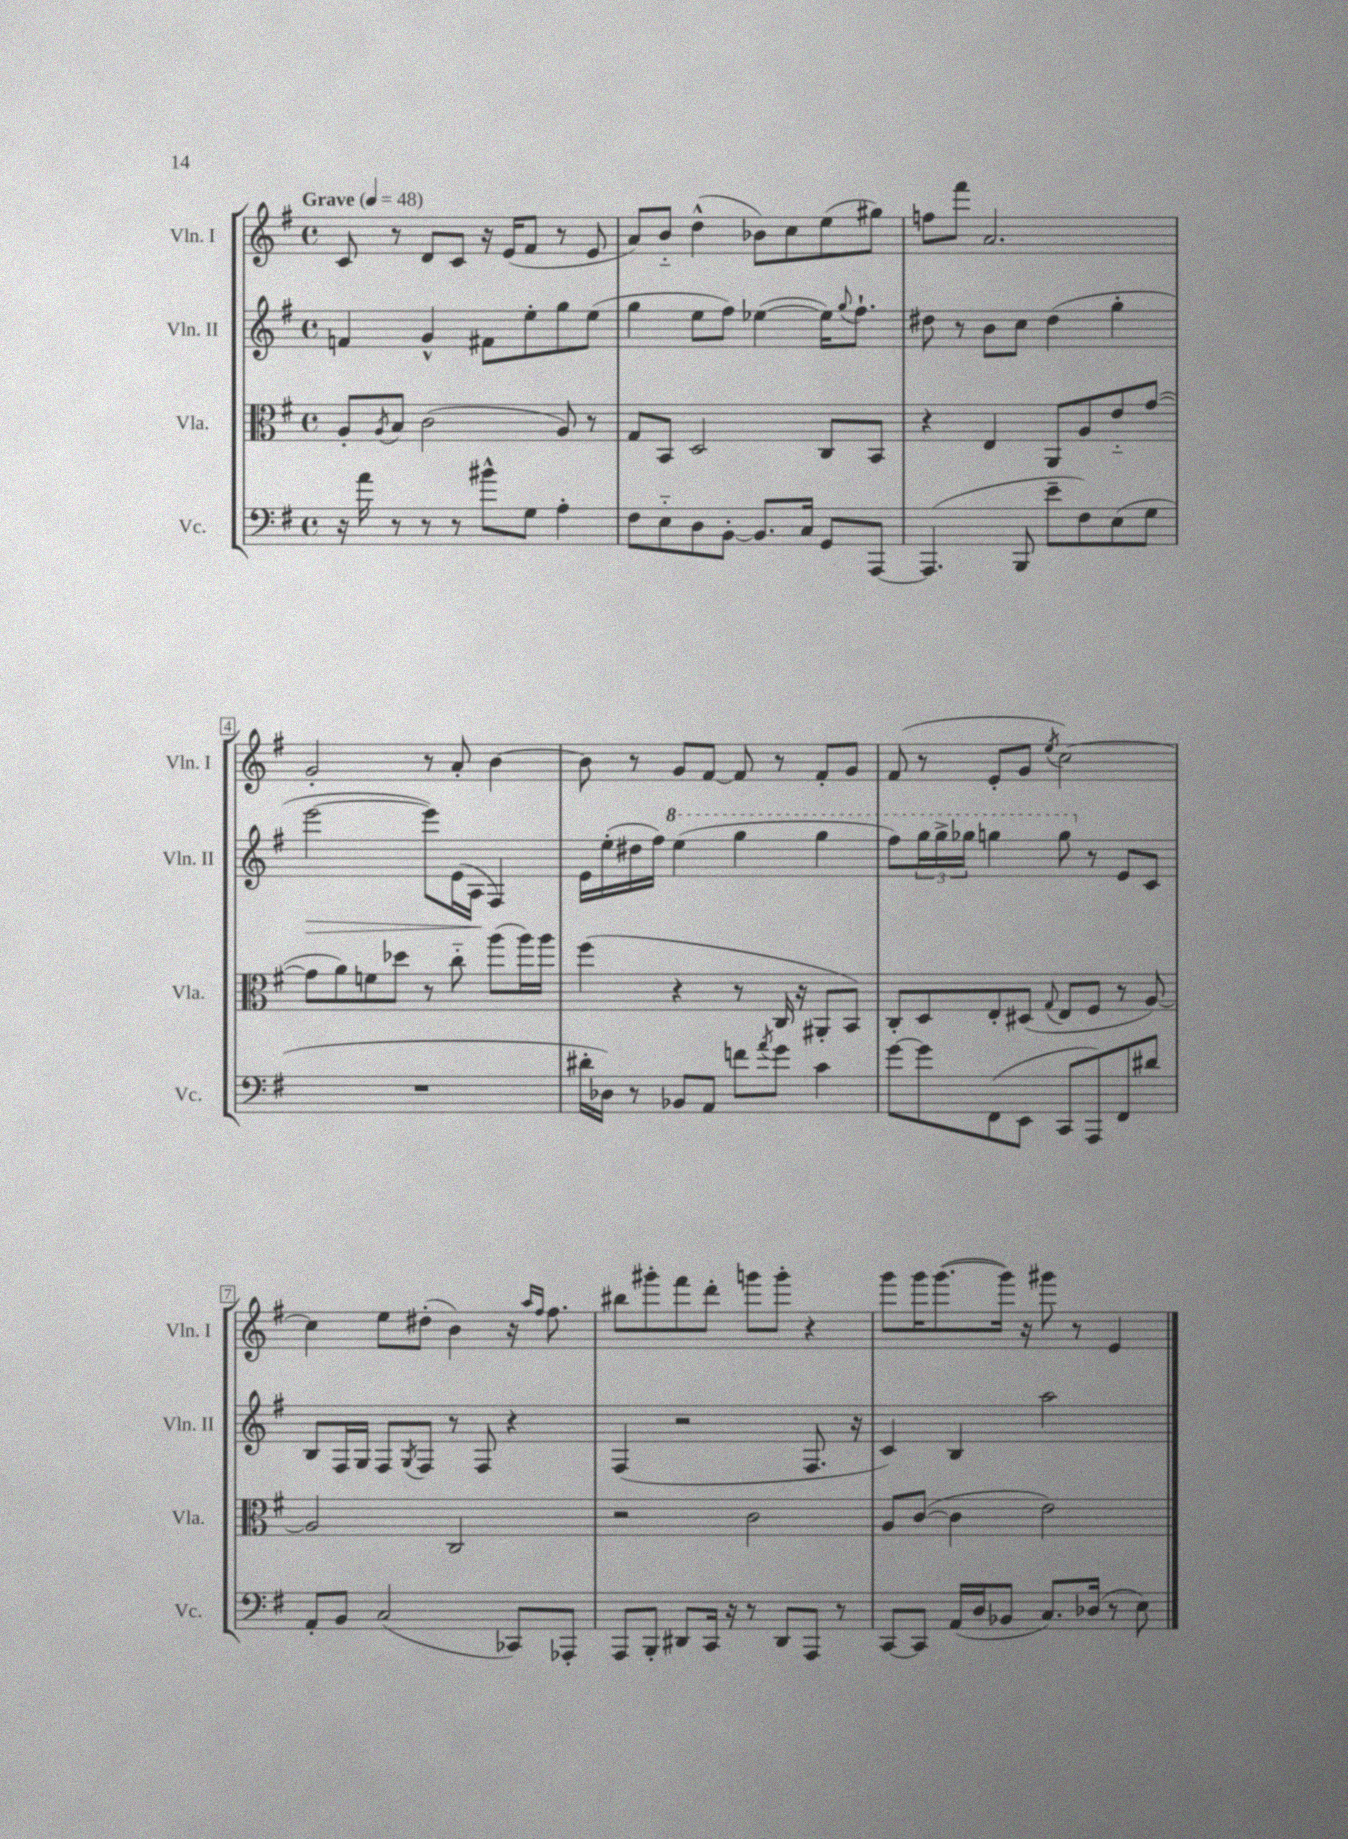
<<
\new StaffGroup <<
\new Staff = "s0" \with { instrumentName = "Vln. I" shortInstrumentName = "Vln. I" } {
    \clef treble \key g \major \defaultTimeSignature \time 4/4 \tempo "Grave" 4 = 48
    c'8 r8 d'8 c'8 r16 e'16( fis'8 r8 e'8 |
    a'8) b'8-_ d''4-^( bes'8) c''8 e''8( gis''8) |
    f''8 fis'''8 a'2. |
    g'2-. r8 a'8-. b'4~ |
    b'8 r8 g'8 fis'8~ fis'8 r8 fis'8-. g'8 |
    fis'8( r8 e'8-. g'8 \acciaccatura { e''8 } c''2~) |
    c''4 e''8 dis''8-.( b'4) r16 \grace { a''16 fis''16 } fis''8. |
    bis''8 gis'''8-. fis'''8 d'''8-. g'''8 g'''8-. r4 |
    g'''8 g'''16 g'''8.~( g'''16) r16 gis'''8 r8 e'4 \bar "|." |
}
\new Staff = "s1" \with { instrumentName = "Vln. II" shortInstrumentName = "Vln. II" } {
    \clef treble \key g \major \defaultTimeSignature \time 4/4
    f'4 g'4-^ fis'8 e''8-. g''8 e''8( |
    g''4 e''8 fis''8) ees''4~( ees''16) \appoggiatura { g''8 } fis''8.-! |
    dis''8 r8 b'8 c''8 dis''4( g''4-. |
    e'''2~\> e'''8) e'16( a16\! fis4) |
    e'16 e''16-.( dis''16 fis''16) \ottava #1 e'''4( g'''4 g'''4 |
    fis'''8) \tuplet 3/2 { g'''16 g'''16-> ges'''16 } g'''4 g'''8 \ottava #0 r8 e'8 c'8 |
    b8 fis16 g16 fis8 \acciaccatura { g8 } fis8 r8 fis8 r4 |
    fis4( r2 fis8. r16 |
    c'4) b4 a''2 \bar "|." |
}
\new Staff = "s2" \with { instrumentName = "Vla." shortInstrumentName = "Vla." } {
    \clef alto \key g \major \defaultTimeSignature \time 4/4
    a8-. \acciaccatura { a8 } b8 c'2( a8) r8 |
    g8 b,8 d2 c8 b,8 |
    r4 e4 a,8 a8 e'8-_ g'8~( |
    g'8 a'8) f'8 des''8 r8 c''8-_ a''8( a''16) a''16 |
    fis''4( r4 r8 c16 r16 ais,8-. b,8) |
    c8-. d8 e8-. dis8( \appoggiatura { g8 } e8 fis8 r8 a8~) |
    a2 c2 |
    r2 c'2 |
    a8 c'8~( c'4 e'2) \bar "|." |
}
\new Staff = "s3" \with { instrumentName = "Vc." shortInstrumentName = "Vc." } {
    \clef bass \key g \major \defaultTimeSignature \time 4/4
    r16 a'16 r8 r8 r8 bis'8-^ g8 a4-. |
    fis8 e8-_ d8 b,8~-. b,8. c16 g,8 a,,8~ |
    a,,4.( b,,8 e'8-- fis8) e8( g8 |
    R1 |
    dis'16-. des16) r8 bes,8 a,8 f'8 \acciaccatura { a'8 } g'8 c'4 |
    g'8~ g'8 fis,8( e,8 c,8 a,,8) fis,8 dis'8 |
    a,8-. b,8 c2( ces,8) aes,,8-. |
    a,,8 b,,8-. dis,8 c,16 r16 r8 dis,8 a,,8 r8 |
    c,8~ c,8 a,16( d16 bes,8 c8.) des16( r8 e8) \bar "|." |
}
>>
>>
\layout { \context { \Score \override BarNumber.stencil = #(make-stencil-boxer 0.1 0.3 ly:text-interface::print) } }
